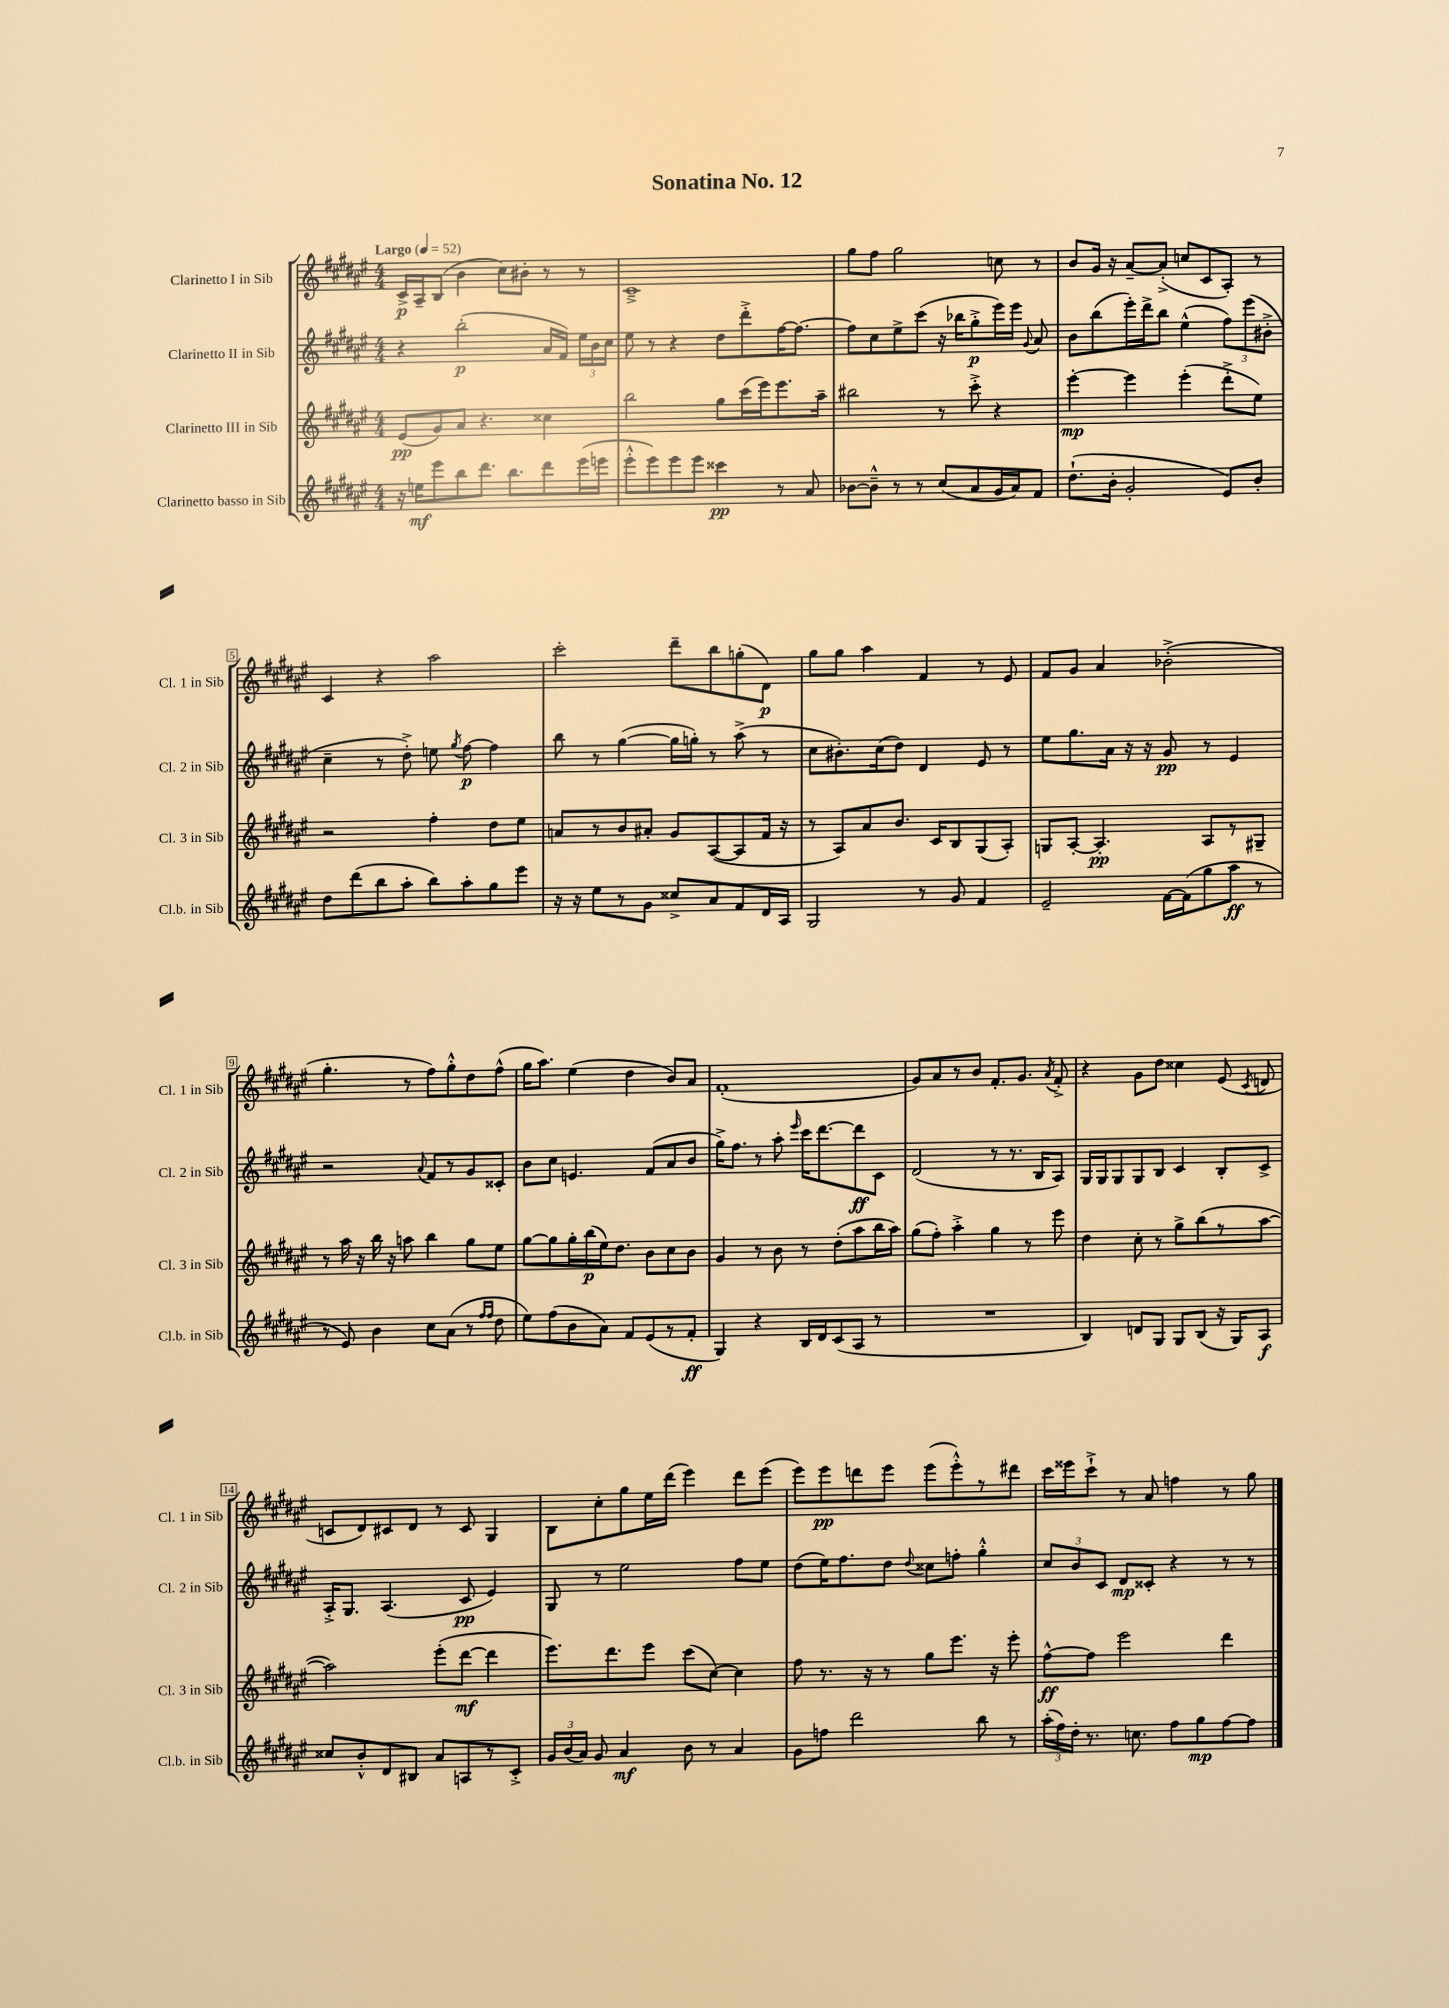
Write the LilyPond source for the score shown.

\header { title = "Sonatina No. 12" }
<<
\new StaffGroup <<
\new Staff = "s0" \with { instrumentName = "Clarinetto I in Sib" shortInstrumentName = "Cl. 1 in Sib" } {
    \clef treble \key fis \major \numericTimeSignature \time 4/4 \tempo "Largo" 4 = 52
    \autoBeamOff cis'16[->\p ais16-- b8]( b'4 cis''8[) bis'8]-. r8 r8 |
    cis'1---> |
    gis''8[ fis''8] gis''2 c''8 r8 |
    b'8[ gis'16] r16 ais'8[~-- ais'8]-.->( c''8[ cis'8 ais8]-.) r8 |
    cis'4 r4 ais''2 |
    cis'''2-. dis'''8[-- b''8 g''8-.( dis'8]\p) |
    gis''8[ gis''8] ais''4 fis'4 r8 eis'8 |
    fis'8[ gis'8] ais'4 bes'2-.->( |
    gis''4.-. r8 fis''8[) gis''8-.-^ dis''8 fis''8]-^( |
    gis''16[ ais''8.]) eis''4( dis''4 b'8[) ais'8] |
    fis'1-.( |
    gis'8[) ais'8 r8 b'8] fis'8.[-. gis'8.] \acciaccatura { ais'8 } fis'8-.-> |
    r4 gis'8[ dis''8] cisis''4 eis'8( \acciaccatura { cis'8 } d'8 |
    c'8[ dis'8) cis'8 dis'8] r8 cis'8 gis4 |
    b8[ cis''8-. gis''8 eis''16 dis'''16]( eis'''4) dis'''8[ eis'''8]( |
    eis'''8[) eis'''8\pp d'''8 eis'''8] eis'''8[( eis'''8-.-^) r8 dis'''8] |
    cis'''16[ eisis'''16 cis'''8]-!-> r8 ais'8 f''4 r8 gis''8 \bar "|." |
}
\new Staff = "s1" \with { instrumentName = "Clarinetto II in Sib" shortInstrumentName = "Cl. 2 in Sib" } {
    \clef treble \key fis \major \numericTimeSignature \time 4/4
    \autoBeamOff r4 b''2-.\p( ais'16[ fis'16]) \tuplet 3/2 { eis''16[ b'16 cis''16] } |
    eis''8 r8 r4 dis''8[ dis'''8-.-> fis''16~ fis''8.]~ |
    fis''8[ cis''8 eis''8-> cis'''8]( r16 bes''16[ gis''8-.->\p eis'''16) eis'''16] \appoggiatura { gis'8 } ais'8 |
    b'8[ b''8( eis'''16-.) dis'''16-> b''8] eis''4-^( \tuplet 3/2 { fis''8[) eis'''8( bis'8]-.-> } |
    cis''4-- r8 dis''8-.->) e''8 \acciaccatura { gis''8 } fis''8~\p fis''4 |
    b''8 r8 gis''4~( gis''16[ g''16]-.) r8 ais''8->( r8 |
    cis''8[ bis'8.-.) cis''16( dis''8]) dis'4 eis'8 r8 |
    eis''8[ gis''8. ais'16] r16 r16 gis'8\pp r8 eis'4 |
    r2 \appoggiatura { ais'8 } fis'8[ r8 gis'8 cisis'8]-. |
    b'8[ cis''8] e'4. fis'8[( ais'8 b'8] |
    gis''16[->) fis''8.] r8 ais''8-. \grace { eis'''16 } cis'''16[ dis'''8.~ dis'''8\ff cis'8] |
    dis'2( r8 r8. b16[ ais8]) |
    gis16[ gis16 gis8 gis8 b8] cis'4 b8[-. cis'8]-> |
    ais16[-.-> gis8.] ais4.( cis'8\pp eis'4) |
    gis8 r8 eis''2 fis''8[ eis''8] |
    dis''8[( eis''16) fis''8. dis''8] \appoggiatura { dis''8 } cisis''8[ f''8]-. gis''4-.-^ |
    \tuplet 3/2 { cis''8[ b'8 cis'8] } dis'8[\mp cisis'8]-. r4 r8 r8 \bar "|." |
}
\new Staff = "s2" \with { instrumentName = "Clarinetto III in Sib" shortInstrumentName = "Cl. 3 in Sib" } {
    \clef treble \key fis \major \numericTimeSignature \time 4/4
    \autoBeamOff eis'8[\pp( gis'8) ais'8] r4. cisis''4 |
    b''2 gis''8[ cis'''16( eis'''16) eis'''8. ais''16]-- |
    bis''2 r8 cis'''8-.-> r4 |
    eis'''4~-.\mp eis'''4 eis'''4-.( dis'''8[-.-> eis''8]) |
    r2 fis''4-. dis''8[ eis''8] |
    a'8[ r8 b'8 ais'8]-. gis'8[ ais8~( ais8 fis'16] r16 |
    r8 ais8[) ais'8 b'8.] cis'16[ b8 gis8( ais8]-.) |
    g8[ ais8]~-. ais4.-.\pp ais8[ r8 gis8]-- |
    r8 ais''16 r16 b''16 r16 a''8 b''4 gis''8[ eis''8] |
    gis''8[~ gis''8 gis''16-. b''16\p( eis''16) dis''8.] b'8[ cis''8 b'8] |
    gis'4 r8 b'8 r8 dis''8[-.( ais''8 b''16 ais''16]) |
    gis''8[( fis''8]-.) ais''4-.-> gis''4 r8 eis'''8 |
    dis''4 cis''8-. r8 gis''8[-> b''8( r8 ais''8]~ |
    ais''2) eis'''8[-.( dis'''8]~\mf dis'''4 |
    eis'''8.[) dis'''8. eis'''8] cis'''8[( cis''8]~) cis''4 |
    fis''8 r8. r16 r8 gis''8[ eis'''8.] r16 eis'''8-. |
    fis''8[~-^\ff fis''8] eis'''2 dis'''4 \bar "|." |
}
\new Staff = "s3" \with { instrumentName = "Clarinetto basso in Sib" shortInstrumentName = "Cl.b. in Sib" } {
    \clef treble \key fis \major \numericTimeSignature \time 4/4
    \autoBeamOff r16 e''16[\mf eis'''8 b''8 dis'''8.] b''8.[ dis'''8 eis'''16( e'''16] |
    eis'''8[-.-^ eis'''8) eis'''8 eis'''8] cisis'''4\pp r8 ais'8 |
    bes'8[~ bes'8]---^ r8 r8 cis''8[( ais'8 gis'16 ais'16) fis'8] |
    dis''8.[-!( b'16]-. gis'2-. eis'8[) b'8]-. |
    dis''8[ dis'''8( b''8 ais''8]-. b''8[) ais''8-. gis''8 eis'''8] |
    r16 r16 eis''8[ r8 gis'8] cisis''8[-> ais'8 fis'8 dis'16 ais16] |
    gis2 r8 gis'8 fis'4 |
    eis'2-- fis'16[~ fis'16( gis''8 ais''8]\ff r8 |
    r8 eis'8) b'4 cis''8[ ais'8]( r8 \grace { fis''16[ fis''16] } dis''8 |
    eis''8[) fis''8( b'8 ais'8]) fis'8[ eis'8( r8 fis'8]-.\ff |
    gis4) r4 b16[ dis'16 cis'8( ais8] r8 |
    R1 |
    b4) d'8[ gis8] gis8[ b8]( r16 gis16[) ais8]\f |
    cisis''8[ b'8-.-^ dis'8 bis8] ais'8[ a8 r8 cis'8]-.-> |
    \tuplet 3/2 { gis'16[ b'16( ais'16]) } gis'8 ais'4\mf b'8 r8 ais'4 |
    gis'8[ f''8] dis'''2 b''8 r8 |
    \tuplet 3/2 { ais''16[-.( fis''16) dis''16]-. } r8. c''8. fis''8[ gis''8\mp fis''8~ fis''8] \bar "|." |
}
>>
>>
\layout { \context { \Score \override BarNumber.stencil = #(make-stencil-boxer 0.1 0.3 ly:text-interface::print) } }
